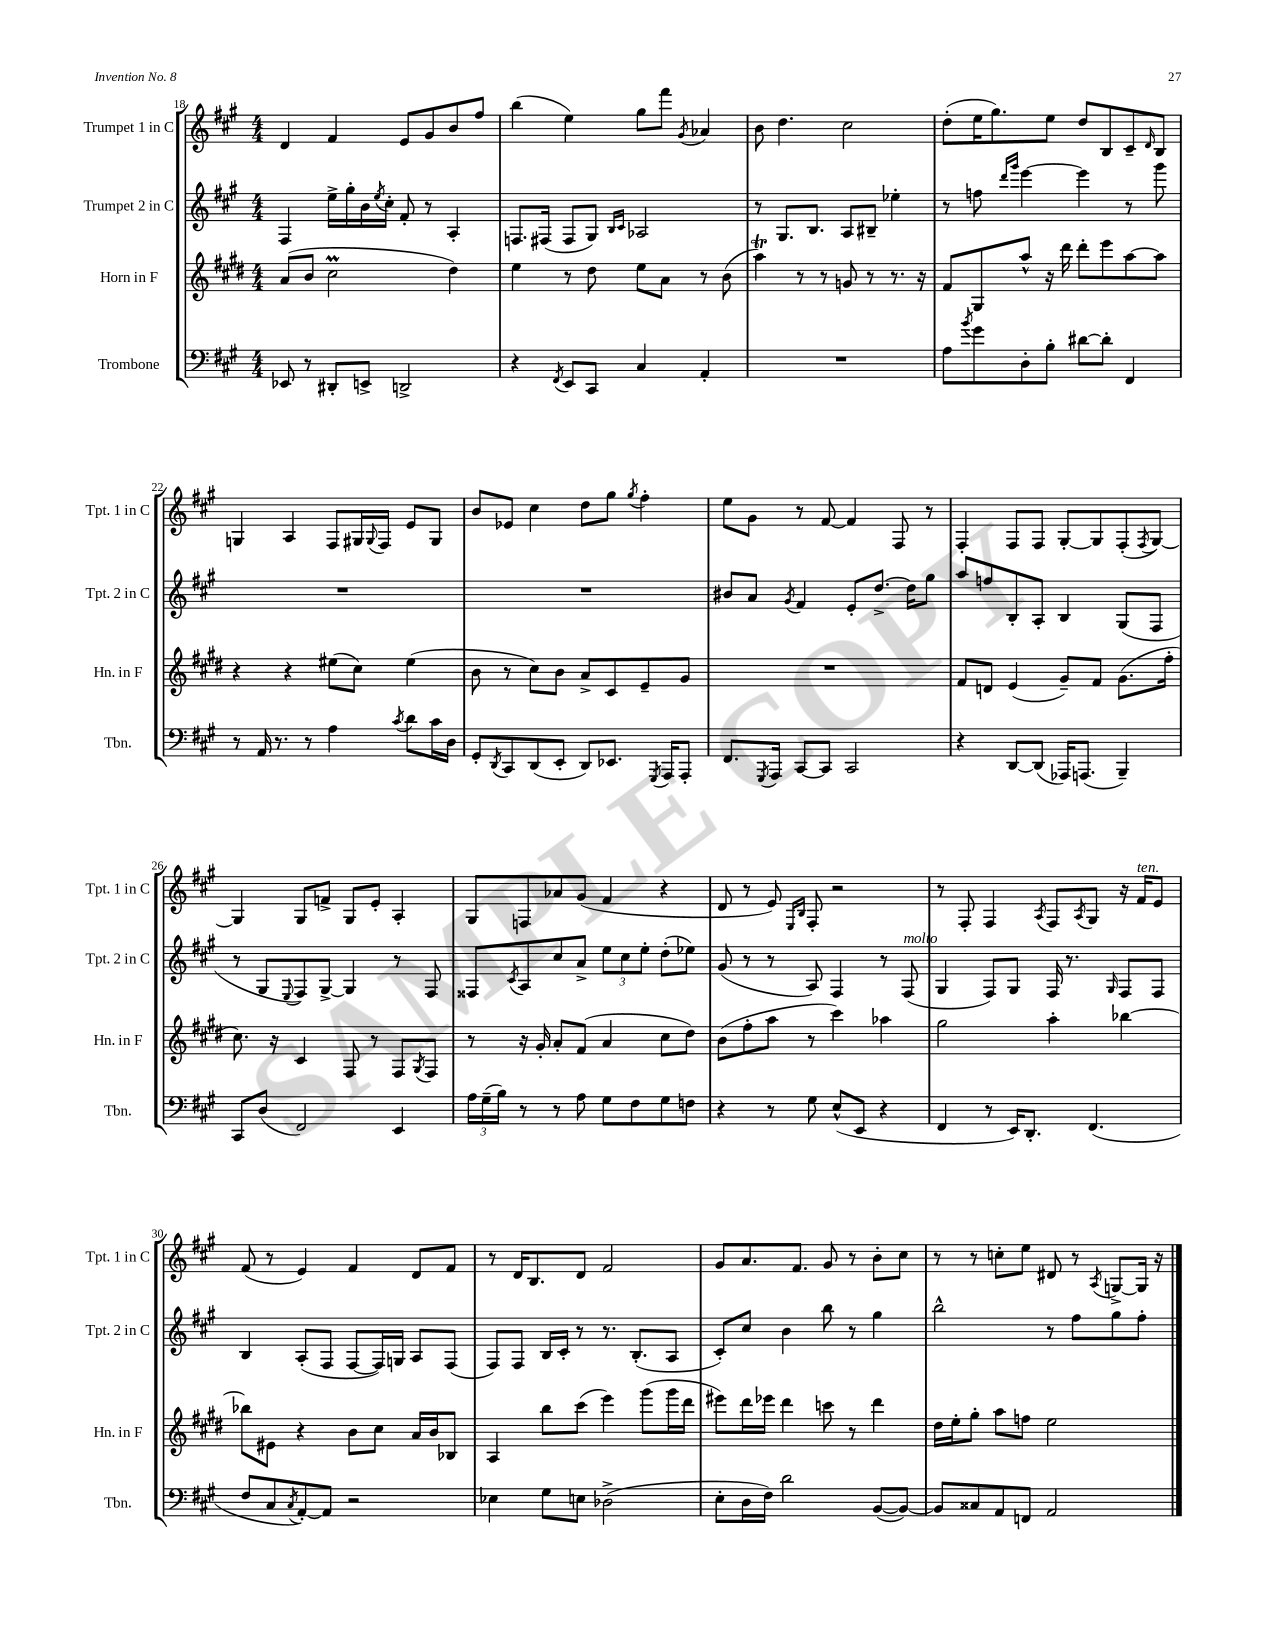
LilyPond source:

<<
\new StaffGroup <<
\new Staff = "s0" \with { instrumentName = "Trumpet 1 in C" shortInstrumentName = "Tpt. 1 in C" } {
    \clef treble \key a \major \numericTimeSignature \time 4/4
    d'4 fis'4 e'8 gis'8 b'8 fis''8 |
    b''4( e''4) gis''8 fis'''8 \acciaccatura { gis'8 } aes'4 |
    b'8 d''4. cis''2 |
    d''8-.( e''16 gis''8.) e''8 d''8 b8 cis'8-- \grace { d'16 } b8 |
    g4 a4 fis8 gis16 \appoggiatura { gis8 } fis16 e'8 gis8 |
    b'8 ees'8 cis''4 d''8 gis''8 \acciaccatura { gis''8 } fis''4-. |
    e''8 gis'8 r8 fis'8~ fis'4 fis8 r8 |
    fis4-. fis8 fis8 gis8~-. gis8 fis8-.( \acciaccatura { fis8 } gis8~) |
    gis4 gis8 f'8-> gis8 e'8-. a4-. |
    gis8 f8 aes'8 gis'8( fis'4 r4 |
    d'8 r8 e'8) \grace { e16 b16 } fis8-. r2 |
    r8 fis8-. fis4 \acciaccatura { a8 } fis8 \acciaccatura { a8 } gis8 r16 fis'16^\markup { \italic "ten." } e'8 |
    fis'8( r8 e'4) fis'4 d'8 fis'8 |
    r8 d'16 b8. d'8 fis'2 |
    gis'8 a'8. fis'8. gis'8 r8 b'8-. cis''8 |
    r8 r8 c''8-. e''8 dis'8 r8 \acciaccatura { a8 } g8~-> g16 r16 \bar "|." |
}
\new Staff = "s1" \with { instrumentName = "Trumpet 2 in C" shortInstrumentName = "Tpt. 2 in C" } {
    \clef treble \key a \major \numericTimeSignature \time 4/4
    fis4 e''16-> gis''16-. b'16 \acciaccatura { e''8 } cis''16-. fis'8-. r8 a4-. |
    f8. fis16( fis8 gis8) \grace { b16 cis'16 } aes2 |
    r8 gis8. b8. a8 bis8-- ees''4-. |
    r8 f''8 \grace { d'''16 gis'''16 } e'''4~ e'''4 r8 gis'''8 |
    R1 |
    R1 |
    bis'8 a'8 \acciaccatura { gis'8 } fis'4 e'8-. d''8.~-> d''16 gis''8 |
    a''8 f''8 b8-. a8-. b4 gis8( fis8 |
    r8 gis8 \appoggiatura { e8 } fis8) gis8~-> gis4 r8 fis8 |
    fisis8 \acciaccatura { cis'8 } a8 cis''8 a'8-> \tuplet 3/2 { e''8 cis''8 e''8-. } d''8-.( ees''8) |
    gis'8( r8 r8 a8) fis4 r8 fis8^\markup { \italic "molto" }( |
    gis4 fis8) gis8 fis16 r8. \grace { gis16 } fis8 fis8 |
    b4 a8-.( fis8 fis8~ fis16) g16 a8 fis8( |
    fis8) fis8 b16 cis'16-. r8 r8. b8.-.( a8 |
    cis'8-.) cis''8 b'4 b''8 r8 gis''4 |
    b''2-^ r8 fis''8 gis''8 fis''8-. \bar "|." |
}
\new Staff = "s2" \with { instrumentName = "Horn in F" shortInstrumentName = "Hn. in F" } {
    \clef treble \key e \major \numericTimeSignature \time 4/4
    a'8( b'8 cis''2\prall dis''4) |
    e''4 r8 dis''8 e''8 a'8 r8 b'8( |
    a''4\trill) r8 r8 g'8 r8 r8. r16 |
    fis'8 gis8 a''8-^ r16 dis'''16 dis'''8-. e'''8 a''8~ a''8 |
    r4 r4 eis''8( cis''8) eis''4( |
    b'8 r8 cis''8) b'8 a'8-> cis'8 e'8-- gis'8 |
    R1 |
    fis'8 d'8 e'4( gis'8--) fis'8 gis'8.( fis''16-. |
    cis''8.) r16 cis'4 fis8 r8 fis8 \acciaccatura { gis8 } fis8 |
    r8 r16 gis'16-. a'8-. fis'8( a'4 cis''8 dis''8) |
    b'8( fis''8-. a''8 r8 cis'''4) aes''4 |
    gis''2 a''4-. bes''4~ |
    bes''8 eis'8 r4 b'8 cis''8 a'16 b'16 bes8 |
    a4 b''8 cis'''8( e'''4) gis'''8( gis'''16 dis'''16 |
    eis'''8) dis'''16 ees'''16 dis'''4 c'''8 r8 dis'''4 |
    dis''16 e''16-. gis''8-. a''8 f''8 e''2 \bar "|." |
}
\new Staff = "s3" \with { instrumentName = "Trombone" shortInstrumentName = "Tbn." } {
    \clef bass \key a \major \numericTimeSignature \time 4/4
    ees,8 r8 dis,8-. e,8-> d,2-> |
    r4 \acciaccatura { fis,8 } e,8 cis,8 cis4 a,4-. |
    R1 |
    a8 \acciaccatura { b'8 } gis'8 d8-. b8-. dis'8~ dis'8-. fis,4 |
    r8 a,16 r8. r8 a4 \acciaccatura { cis'8 } d'8 cis'16 d16 |
    gis,8-. \acciaccatura { d,8 } cis,8 d,8( e,8-. d,8) ees,8. \acciaccatura { gis,,8 } a,,16 a,,8-. |
    fis,8. \acciaccatura { gis,,8 } a,,16 cis,8~ cis,8 cis,2 |
    r4 d,8~ d,8( aes,,16) a,,8.( b,,4--) |
    cis,8 d8( fis,2) e,4 |
    \tuplet 3/2 { a16 gis16--( b16) } r8 r8 a8 gis8 fis8 gis8 f8 |
    r4 r8 gis8 e8-^( e,8 r4 |
    fis,4 r8 e,16) d,8.-. fis,4.( |
    fis8 cis8 \acciaccatura { cis8 } a,8~-.) a,8 r2 |
    ees4 gis8 e8 des2->( |
    e8-. d16 fis16) d'2 b,8~( b,8~) |
    b,8 cisis8 a,8 f,8 a,2 \bar "|." |
}
>>
>>
\layout { \context { \Score currentBarNumber = #18 } }
